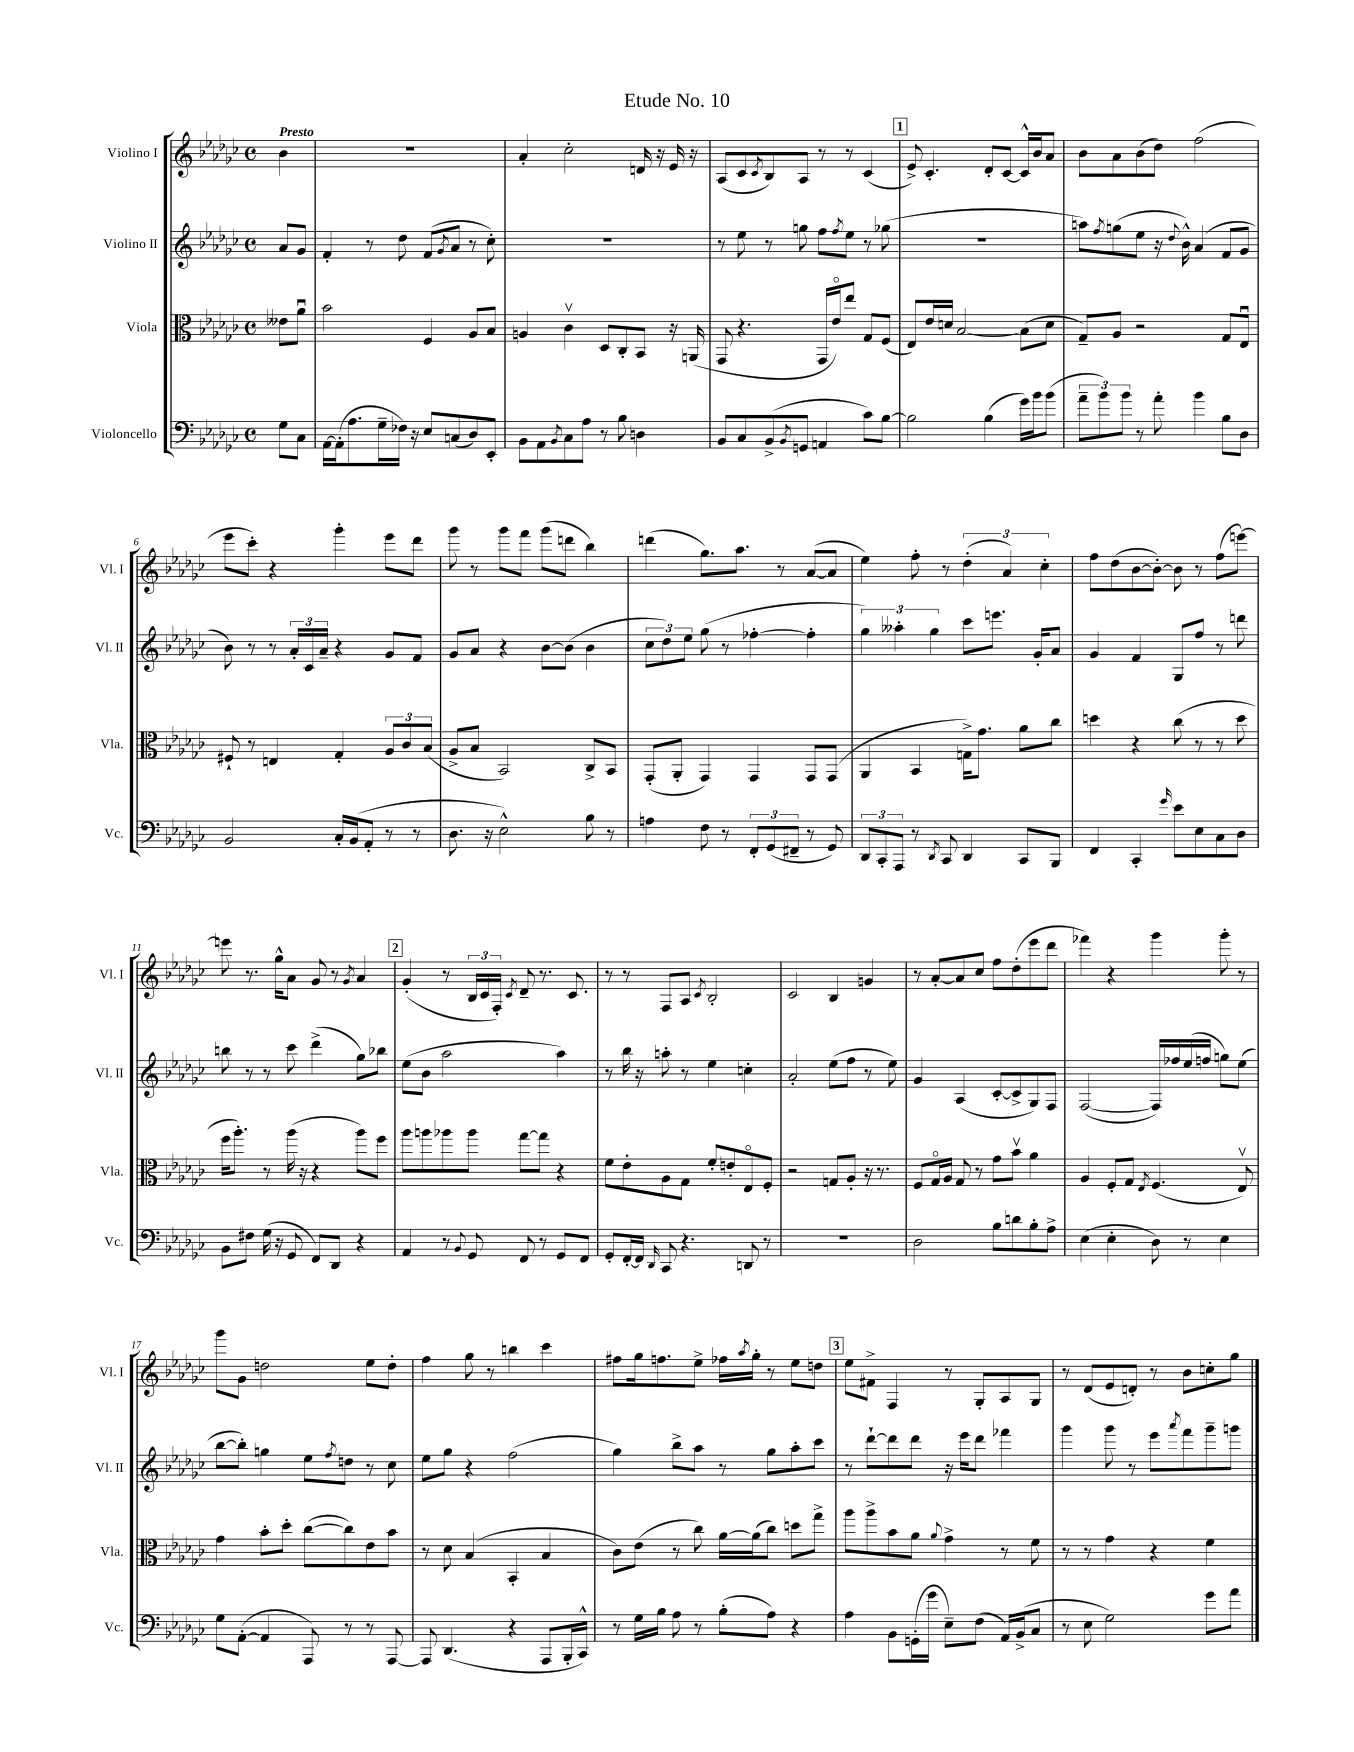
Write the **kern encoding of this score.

**kern	**kern	**kern	**kern
*part4	*part3	*part2	*part1
*staff4	*staff3	*staff2	*staff1
*I"Violoncello	*I"Viola	*I"Violino II	*I"Violino I
*I'Vc.	*I'Vla.	*I'Vl. II	*I'Vl. I
*clefF4	*clefC3	*clefG2	*clefG2
*k[b-e-a-d-g-c-]	*k[b-e-a-d-g-c-]	*k[b-e-a-d-g-c-]	*k[b-e-a-d-g-c-]
*M4/4	*M4/4	*M4/4	*M4/4
*met(c)	*met(c)	*met(c)	*met(c)
=	=	=	=
!	!	!	!LO:TX:a:B:t=Presto
8G-\L	8e--X\L	8a-/L	4b-\
8C-\J	8a-u\J	8g-/J	.
=1	=1	=1	=1
[16AA-\LL	2b-\	4f'/	1r
(16AA-'\J]	.	.	.
8.A-\	.	.	.
.	.	8r	.
16G-~\L	.	.	.
16F-X\JJ)	.	8dd-\	.
16r	.	.	.
8E-/L	4F/	(8f/L	.
.	.	8qg-/	.
(8Cn/	.	8a-/J	.
8D-/)	8A-/L	8r	.
8EE-'/J	8B-/J	8cc-'\)	.
=2	=2	=2	=2
8BB-\L	4An/	1r	4a-'/
8AA-\	.	.	.
8qBB-/	.	.	.
8C-\	4c-v\	.	2cc-'\
8A-\J	.	.	.
8r	8D-/L	.	.
8B-\	8C-'/	.	.
4Dn\	8BB-/J	.	16dn/
.	.	.	16r
.	16r	.	16e-/
.	(16AAn/	.	16r
=3	=3	=3	=3
8BB-/L	8GG-/	8r	(8A-/L
8C-/	4.r	8ee-\	8c-/
.	.	.	8qc-/
(8BB-^/	.	8r	8B-/)
8qBB-/	.	.	.
8GGn/J	.	8ggn\	8A-/J
4AAn/	16GG-/LL	8ff\L	8r
.	16e-/J)	.	.
.	.	8qff/	.
.	8ee-/J	8ee-\J	8r
8c-\L)	8G-/L	8r	(4c-/
[8B-\J	(8F/J	(8gg-X\	.
!!LO:REH:place=s1:t=1
=4	=4	=4	=4
2B-\]	8E-/L)	1r	8e-^/)
.	16e-/L	.	4.c-'/
.	16dn/JJ	.	.
.	[2B-/	.	.
(4B-\	.	.	8d-'/L
.	.	.	[8c-/J
16g-\LL)	(8B-\L]	.	16c-^^/LL]
16b-\J	.	.	16b-/J
(8b-\J	8d\J	.	8a-/J
=5	=5	=5	=5
12a-~\L	8G-~/L)	8aan\L)	8b-\L
12b-\)	.	.	.
.	.	8qff/	.
.	8A-/J	(8ggn\	8a-\
12b-\J	.	.	.
8r	2r	8ee-\J	(8b-\
8a-'\	.	16r	8dd-\J)
.	.	8qqdd-/	.
.	.	16b-^^\)	.
4b-\	.	(4a-/	(2ff\
8B-\L	8G-/L	8f/L	.
8D-\J	8E-u/J	8g-/J	.
!!LO:LB:g=z
=6	=6	=6	=6
2BB-/	8F#X`/	8b-\)	8eee-\L
.	8r	8r	8ccc-'\J)
.	4En/	8r	4r
.	.	24a-'/LL	.
.	.	24c-/	.
.	.	24a-~/JJ	.
16C-'/LL	4G-'/	4r	4ggg-'\
(16BB-/J	.	.	.
8AA-'/J	.	.	.
8r	12A-/L	8g-/L	8eee-\L
.	12c-/	.	.
8r	.	8f/J	8ddd-\J
.	(12B-/J	.	.
=7	=7	=7	=7
8.D-\	8A-^/L	8g-/L	8ggg-\
.	8B-/J	8a-/J	8r
16r	.	.	.
2E-^^\)	2BB-/)	4r	8ggg-\L
.	.	.	8fff\J
.	.	[8b-\L	(8ggg-\L
.	.	(8b-\J]	8dddn\J
8B-\	8C-^/L	4b-\	4bb-\)
8r	8BB-/J	.	.
=8	=8	=8	=8
4An\	(8GG-'/L	12cc-\L	(4dddn\
.	.	12dd-\)	.
.	8AA-'/J	.	.
.	.	12ee-\J	.
8F\	4GG-/)	(8gg-\	8.gg-\L)
8r	.	8r	.
.	.	.	8.aa-\J
12FF'/L	4GG-/	[4ff-X'\	.
(12GG-/	.	.	.
.	.	.	8r
12FF#X~/J	.	.	.
8r	8GG-/L	4ff-'\]	([8a-/L
8GG-/)	(8GG-/J	.	8a-/J]
=9	=9	=9	=9
12DD-/L	4AA-/	6gg-\)	4ee-\)
12CC-'/	.	.	.
12AAA-/J	.	6aa--X'\	.
8r	4BB-/	.	8ff'\
.	.	6gg-\	.
8qDD-/	.	.	.
8CC-/	.	.	8r
4DD-/	16Gn^\KL)	8ccc-\L	(6dd-'\
.	8.g-\J	.	.
.	.	8.eeen\J	.
.	.	.	6a-/)
8CC-/L	8a-\L	.	.
.	.	16g-'/KL	.
.	.	.	6cc-'\
8BBB-/J	8cc-\J	8a-/J	.
=10	=10	=10	=10
4FF/	4ddn\	4g-/	8ff\L
.	.	.	(8dd-\
4CC-'/	4r	4f/	[8b-\
.	.	.	8b-'\J_)
16qqg-/	.	.	.
8e-\L	(8cc-\	8G-/L	8b-\]
8E-\	8r	8ff/J	8r
8C-\	8r	8r	(8ff\L
8D-\J	8dd\	8dddn\	[8eeen\J)
!!LO:LB:g=z
=11	=11	=11	=11
8BB-\L	16ff\KL	8bbn\	8eeen\]
.	8.aa-'\J)	.	.
8F#X\J	.	8r	8.r
(16G-\	8r	8r	.
16r	.	.	16gg-^^\KL
8GG-/	(16aa-\	8ccc-\	8a-\J
.	16r	.	.
8FF/L)	4r	(4ddd-^\	8g-/
8DD-/J	.	.	8r
.	.	.	8qg-/
4r	8aa-\L)	8gg-\L)	4a-/
.	8ff\J	8bb-X\J	.
!!LO:REH:place=s1:t=2
=12	=12	=12	=12
4AA-/	8aa-\L	(8ee-\L	(4g-'/
.	8aan\	8b-\J	.
8r	8aa-X\	2aa-\	8r
8qqBB-/	.	.	.
8GG-/	8aa-\J	.	24B-/LL
.	.	.	24c-/
.	.	.	24F'/JJ)
.	.	.	8qc-/
8FF/	[8gg-\L	.	8d-~/
8r	8gg-\J]	.	8.r
8GG-/L	4r	4aa-\)	.
.	.	.	8.c-/
8FF/J	.	.	.
=13	=13	=13	=13
8GG-'/L	8f\L	8r	8r
[16FF'/L	8e-'\	16bb-\	8r
16FF/JJ]	.	16r	.
16qqDD-/	.	.	.
8CC-/	8A-\	8aan'\	8F/L
4.r	8G-\J	8r	8A-/J
.	.	.	8qc-/
.	8f'/L	4ee-\	2B-'/
.	8en'/	.	.
8DDn/	8E-/	4ccn'\	.
8r	8F'/J	.	.
=14	=14	=14	=14
1r	2r	2a-'/	2c-/
.	8Gn/L	(8ee-\L	4B-/
.	8A-'/J	8ff\J	.
.	16r	8r	4gn/
.	8.r	.	.
.	.	8ee-\)	.
=15	=15	=15	=15
2D-\	8F/L	4g-/	8r
.	16G-/L	.	[8a-'/L
.	16A-/JJ	.	.
.	8G-/	(4A-/	8a-/]
.	8r	.	8cc-/J
8B-\L	8g-\L	[8c-'/L	8ff\L
8dn\	8b-v\J	8c-^/]	(8dd-'\
8B-'\	4a-\	8G-/)	8eee-\
8A-^\J	.	8F/J	8ddd-\J
=16	=16	=16	=16
(4E-\	4A-/	([2F/	4fff-X\)
4E-'\	8F'/L	.	4r
.	8G-/J	.	.
.	8qE-/	.	.
8D-\)	(4.F/	16F/LL])	4ggg-\
.	.	16ff-X/	.
8r	.	(16ee-/	.
.	.	16ffn/JJ	.
4E-\	.	8ggn\L)	8ggg-'\
.	8E-v/)	(8ee-\J	8r
!!LO:LB:g=z
=17	=17	=17	=17
8G-\L	4g-\	[8bb-\L	8ggg-\L
([8AA-'\J	.	8bb-'\J])	8g-\J
4AA-/]	8b-'\L	4ggn\	2ddn\
.	8dd-'\J	.	.
8AAA-/)	([8cc-\L	8ee-\L	.
.	.	8qff/	.
8r	8cc-\])	8ddn\J	.
8r	8e-\	8r	8ee-\L
[8AAA-/	8b-\J	8cc-\	8dd'\J
=18	=18	=18	=18
8AAA-/]	8r	8ee-\L	4ff\
(4.DD-/	8d-\	8gg-\J	.
.	(4B-/	4r	8gg-\
.	.	.	8r
4r	4BB-'/	(2ff\	4bbn\
8AAA-/L	4B-/	.	4ccc-\
16BBB-'/L	.	.	.
16CC-^^/JJ)	.	.	.
=19	=19	=19	=19
8r	8c-\L)	4gg-\)	8ff#X\L
16G-\LL	(8e-\J	.	16gg-\k
16B-\JJ	.	.	8.ffn\
8A-\	8r	8bb-^\L	.
8r	8cc-\)	8aa-\J	8ee-^\J
(8B-'\L	[16a-\LL	8r	16ff-X\LL
.	.	.	8qaa-/
.	(16a-\J]	.	16gg-'\JJ
8A-\J)	8cc-\J)	8gg-\L	8r
4r	8ddn\L	8aa-'\	8ee-\L
.	8gg-^\J	8ccc-\J	8ddn\J
!!LO:REH:place=s1:t=3
=20	=20	=20	=20
4A-\	8aa-\L	8r	8ee-\L
.	8aa-^\	[8ddd-`\L	8f#X^\J
8BB-\L	8b-\	8ddd-\]	4F/
(16GGn'\L	8a-\J	8ddd-\J	.
16g-\JJ	.	.	.
.	8qqa-/	.	.
8E-~\L)	4g-^\	16r	8r
.	.	16eee-\KL	.
(8F\J	.	8ddd-\J	8G-'/L
16AA-/LL)	8r	4fff-X\	8A-/
(16BB-^/J	.	.	.
8C-/J	8f\	.	8G-/J
=21	=21	=21	=21
8r	8r	4ggg-\	8r
8E-\	8r	.	(8d-/L
2G-\)	4g-\	8ggg-\	8e-/
.	.	8r	8dn'/J)
.	4r	8eee-\L	8r
.	.	8qaaa-/	.
.	.	8fff\	8b-\L
8g-\L	4f\	8ggg-~\	8ccn'\
8a-\J	.	8gggn\J	8gg-\J
==	==	==	==
*-	*-	*-	*-
